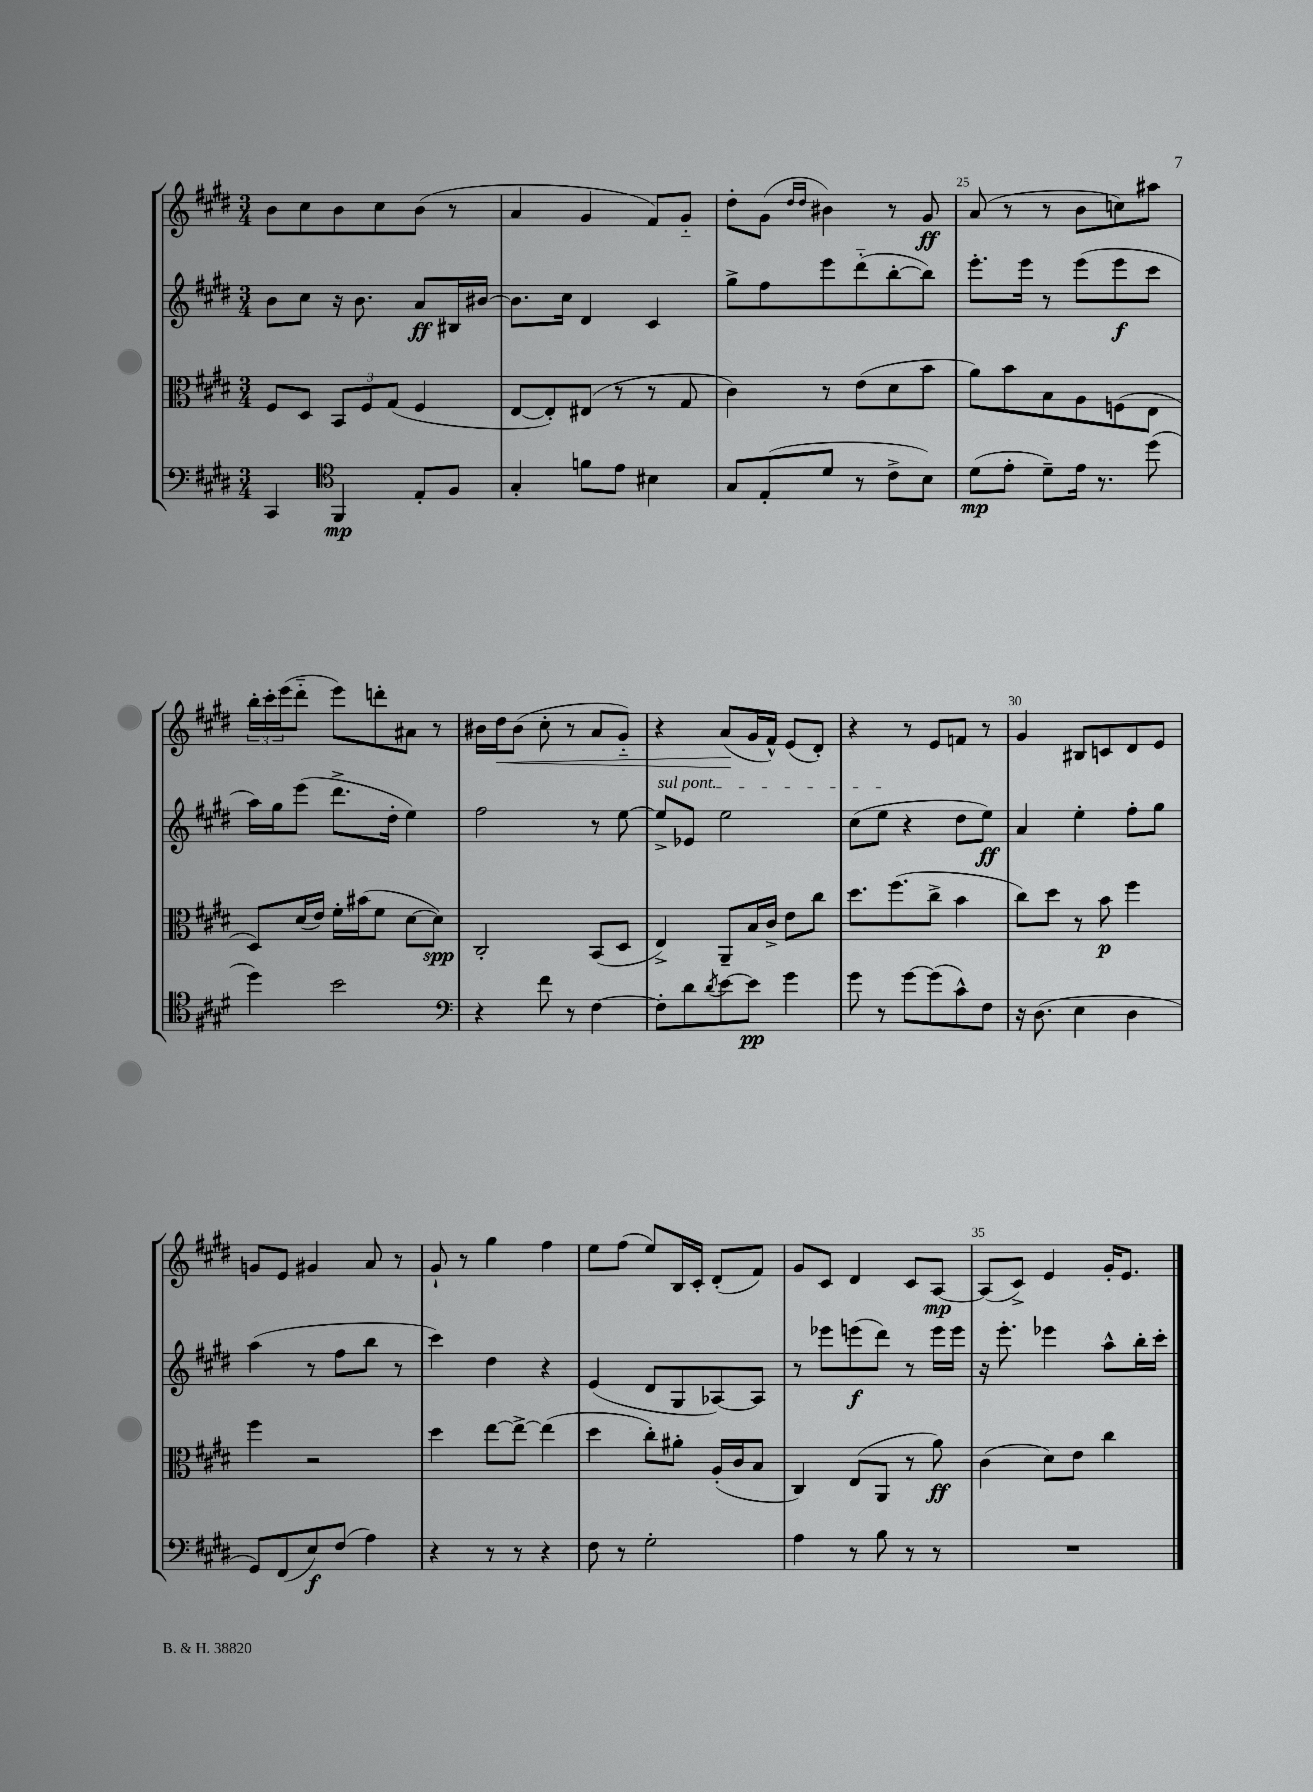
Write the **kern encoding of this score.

**kern	**dynam	**kern	**dynam	**kern	**dynam	**kern	**dynam
*part4	*part4	*part3	*part3	*part2	*part2	*part1	*part1
*staff4	*staff4	*staff3	*staff3	*staff2	*staff2	*staff1	*staff1
*clefF4	*	*clefC3	*	*clefG2	*	*clefG2	*
*k[f#c#g#d#]	*	*k[f#c#g#d#]	*	*k[f#c#g#d#]	*	*k[f#c#g#d#]	*
*M3/4	*	*M3/4	*	*M3/4	*	*M3/4	*
=22	=22	=22	=22	=22	=22	=22	=22
4CC#/	.	8F#/L	.	8b\L	.	8b\L	.
.	.	8D#/J	.	8cc#\J	.	8cc#\	.
*clefC4	*	*	*	*	*	*	*
4FF#/	mp	12BB/L	.	16r	.	8b\	.
.	.	.	.	8.b\	.	.	.
.	.	12F#/	.	.	.	.	.
.	.	.	.	.	.	8cc#\	.
.	.	(12G#/J	.	.	.	.	.
8E'/L	.	4F#/	.	8a/L	ff	(8b\J	.
8F#/J	.	.	.	16B#X/L	.	8r	.
.	.	.	.	[16b#X/JJ	.	.	.
=23	=23	=23	=23	=23	=23	=23	=23
4G#'/	.	[8E/L	.	8.b#\L]	.	4a/	.
.	.	8E'/])	.	.	.	.	.
.	.	.	.	16cc#\Jk	.	.	.
8fn\L	.	(8E#X/J	.	4d#/	.	4g#/	.
8e\J	.	8r	.	.	.	.	.
4B#X\	.	8r	.	4c#/	.	8f#/L)	.
.	.	8G#/	.	.	.	8g#/J	.
=24	=24	=24	=24	=24	=24	=24	=24
8G#/L	.	4c#\)	.	8gg#^\L	.	8dd#'\L	.
(8E'/	.	.	.	8ff#\	.	(8g#\J	.
.	.	.	.	.	.	16qqdd#/LL	.
.	.	.	.	.	.	16qqdd#/JJ	.
8d#/J	.	8r	.	8eee\	.	4b#X\)	.
8r	.	(8e\L	.	(8ddd#\	.	.	.
8c#^\L	.	8d#\	.	[8bb'\	.	8r	.
8B\J)	.	8b\J	.	8bb\J])	.	8g#/	ff
=25	=25	=25	=25	=25	=25	=25	=25
(8d#\L	mp	8a\L)	.	8.eee'\L	.	(8a/	.
8e'\J	.	8b\	.	.	.	8r	.
.	.	.	.	16eee\Jk	.	.	.
8d#~\L)	.	8B\	.	8r	.	8r	.
16e\Jk	.	8A\	.	(8eee\L	.	8b\L	.
8.r	.	.	.	.	.	.	.
.	.	(8Fn\	.	8eee\	f	8ccn\)	.
(8dd#\	.	8E\J	.	8ccc#\J	.	8aa#X\J	.
!!LO:LB:g=z
=26	=26	=26	=26	=26	=26	=26	=26
4dd#\)	.	8D#/L)	.	16aa\LL)	.	24bb'\LL	.
.	.	.	.	.	.	24ccc#'\	.
.	.	.	.	16gg#\J	.	.	.
.	.	.	.	.	.	(24eee\J	.
.	.	(16d#/L	.	(8eee\J	.	8ddd#\J	.
.	.	16e/JJ)	.	.	.	.	.
2b\	.	16f#'\LL	.	8.ddd#^\L	.	8eee\L)	.
.	.	(16b#X\J	.	.	.	.	.
.	.	8f#\J	.	.	.	8dddn'\	.
.	.	.	.	16dd#'\Jk	.	.	.
.	.	[8d#\L	.	4ee\)	.	8a#X\J	.
.	.	8d#\J])	spp	.	.	8r	.
=27	=27	=27	=27	=27	=27	=27	=27
*clefF4	*	*	*	*	*	*	*
4r	.	2C#'/	.	2ff#\	.	16b#X\LL	.
!	!	!	!	!	!	!	!LO:HP:b
.	.	.	.	.	.	16dd#\J	<
.	.	.	.	.	.	(8b#\J	.
8f#\	.	.	.	.	.	8cc#'\	.
8r	.	.	.	.	.	8r	.
[4F#\	.	(8BB/L	.	8r	.	8a/L	.
.	.	8D#/J	.	[8ee\	.	8g#/J)	.
=28	=28	=28	=28	=28	=28	=28	=28
!	!	!	!	!LO:TX:a:i:t=sul pont.	!	!	!
8F#'\L]	.	4E^/)	.	8ee^/L]	.	4r	.
8d#\	.	.	.	8e-X/J	.	.	.
8qd#/	.	.	.	.	.	.	.
[8e\	.	8AA~/L	.	2ee\	.	(8a/L	.
8e\J]	pp	16B/L	.	.	.	16g#/L	[
.	.	16c#^/JJ	.	.	.	16f#^^/JJ)	.
4g#\	.	8e\L	.	.	.	(8e/L	.
.	.	8cc#\J	.	.	.	8d#'/J)	.
=29	=29	=29	=29	=29	=29	=29	=29
8g#\	.	8.dd#\L	.	(8cc#\L	.	4r	.
8r	.	.	.	8ee\J	.	.	.
.	.	(8.ff#\	.	.	.	.	.
[8g#\L	.	.	.	4r	.	8r	.
(8g#\]	.	8cc#^\J	.	.	.	8e/L	.
8c#^^\)	.	4b\	.	8dd#\L	.	8fn/J	.
8F#\J	.	.	.	8ee\J)	ff	8r	.
=30	=30	=30	=30	=30	=30	=30	=30
16r	.	8cc#\L)	.	4a/	.	4g#/	.
(8.D#\	.	.	.	.	.	.	.
.	.	8dd#\J	.	.	.	.	.
4E\	.	8r	.	4ee'\	.	8B#X/L	.
.	.	8b\	p	.	.	8cn/	.
4D#\	.	4ff#\	.	8ff#'\L	.	8d#/	.
.	.	.	.	8gg#\J	.	8e/J	.
!!LO:LB:g=z
=31	=31	=31	=31	=31	=31	=31	=31
8GG#/L)	.	4ff#\	.	(4aa\	.	8gn/L	.
(8FF#/	.	.	.	.	.	8e/J	.
8E/)	f	2r	.	8r	.	4g#X/	.
(8F#/J	.	.	.	8ff#\L	.	.	.
4A\)	.	.	.	8bb\J	.	8a/	.
.	.	.	.	8r	.	8r	.
=32	=32	=32	=32	=32	=32	=32	=32
4r	.	4dd#\	.	4ccc#\)	.	8g#`/	.
.	.	.	.	.	.	8r	.
8r	.	[8ee\L	.	4dd#\	.	4gg#\	.
8r	.	8ee^\J_	.	.	.	.	.
4r	.	(4ee\]	.	4r	.	4ff#\	.
=33	=33	=33	=33	=33	=33	=33	=33
8F#\	.	4dd#\	.	(4e/	.	8ee\L	.
8r	.	.	.	.	.	(8ff#\J	.
2G#'\	.	8cc#'\L)	.	8d#/L	.	8ee/L)	.
.	.	8a#X'\J	.	8G#/	.	16B/L	.
.	.	.	.	.	.	16c#'/JJ	.
.	.	(16A'/LL	.	[8A-X/)	.	(8d#'/L	.
.	.	16c#/J	.	.	.	.	.
.	.	8B/J	.	8A-/J]	.	8f#/J)	.
=34	=34	=34	=34	=34	=34	=34	=34
4A\	.	4C#/)	.	8r	.	8g#/L	.
.	.	.	.	8eee-X\L	.	8c#/J	.
8r	.	(8E/L	.	(8eeen\	f	4d#/	.
8B\	.	8AA/J	.	8ddd#\J)	.	.	.
8r	.	8r	.	8r	.	8c#/L	.
8r	.	8a\)	ff	16eee\LL	.	[8A/J	mp
.	.	.	.	16eee\JJ	.	.	.
=35	=35	=35	=35	=35	=35	=35	=35
2.r	.	(4c#\	.	16r	.	(8A/L]	.
.	.	.	.	8.eee'\	.	.	.
.	.	.	.	.	.	8c#^/J)	.
.	.	8d#\L)	.	4eee-X\	.	4e/	.
.	.	8e\J	.	.	.	.	.
.	.	4cc#\	.	8aa^^\L	.	16g#'/KL	.
.	.	.	.	.	.	8.e/J	.
.	.	.	.	16bb'\L	.	.	.
.	.	.	.	16ccc#'\JJ	.	.	.
==	==	==	==	==	==	==	==
*-	*-	*-	*-	*-	*-	*-	*-
